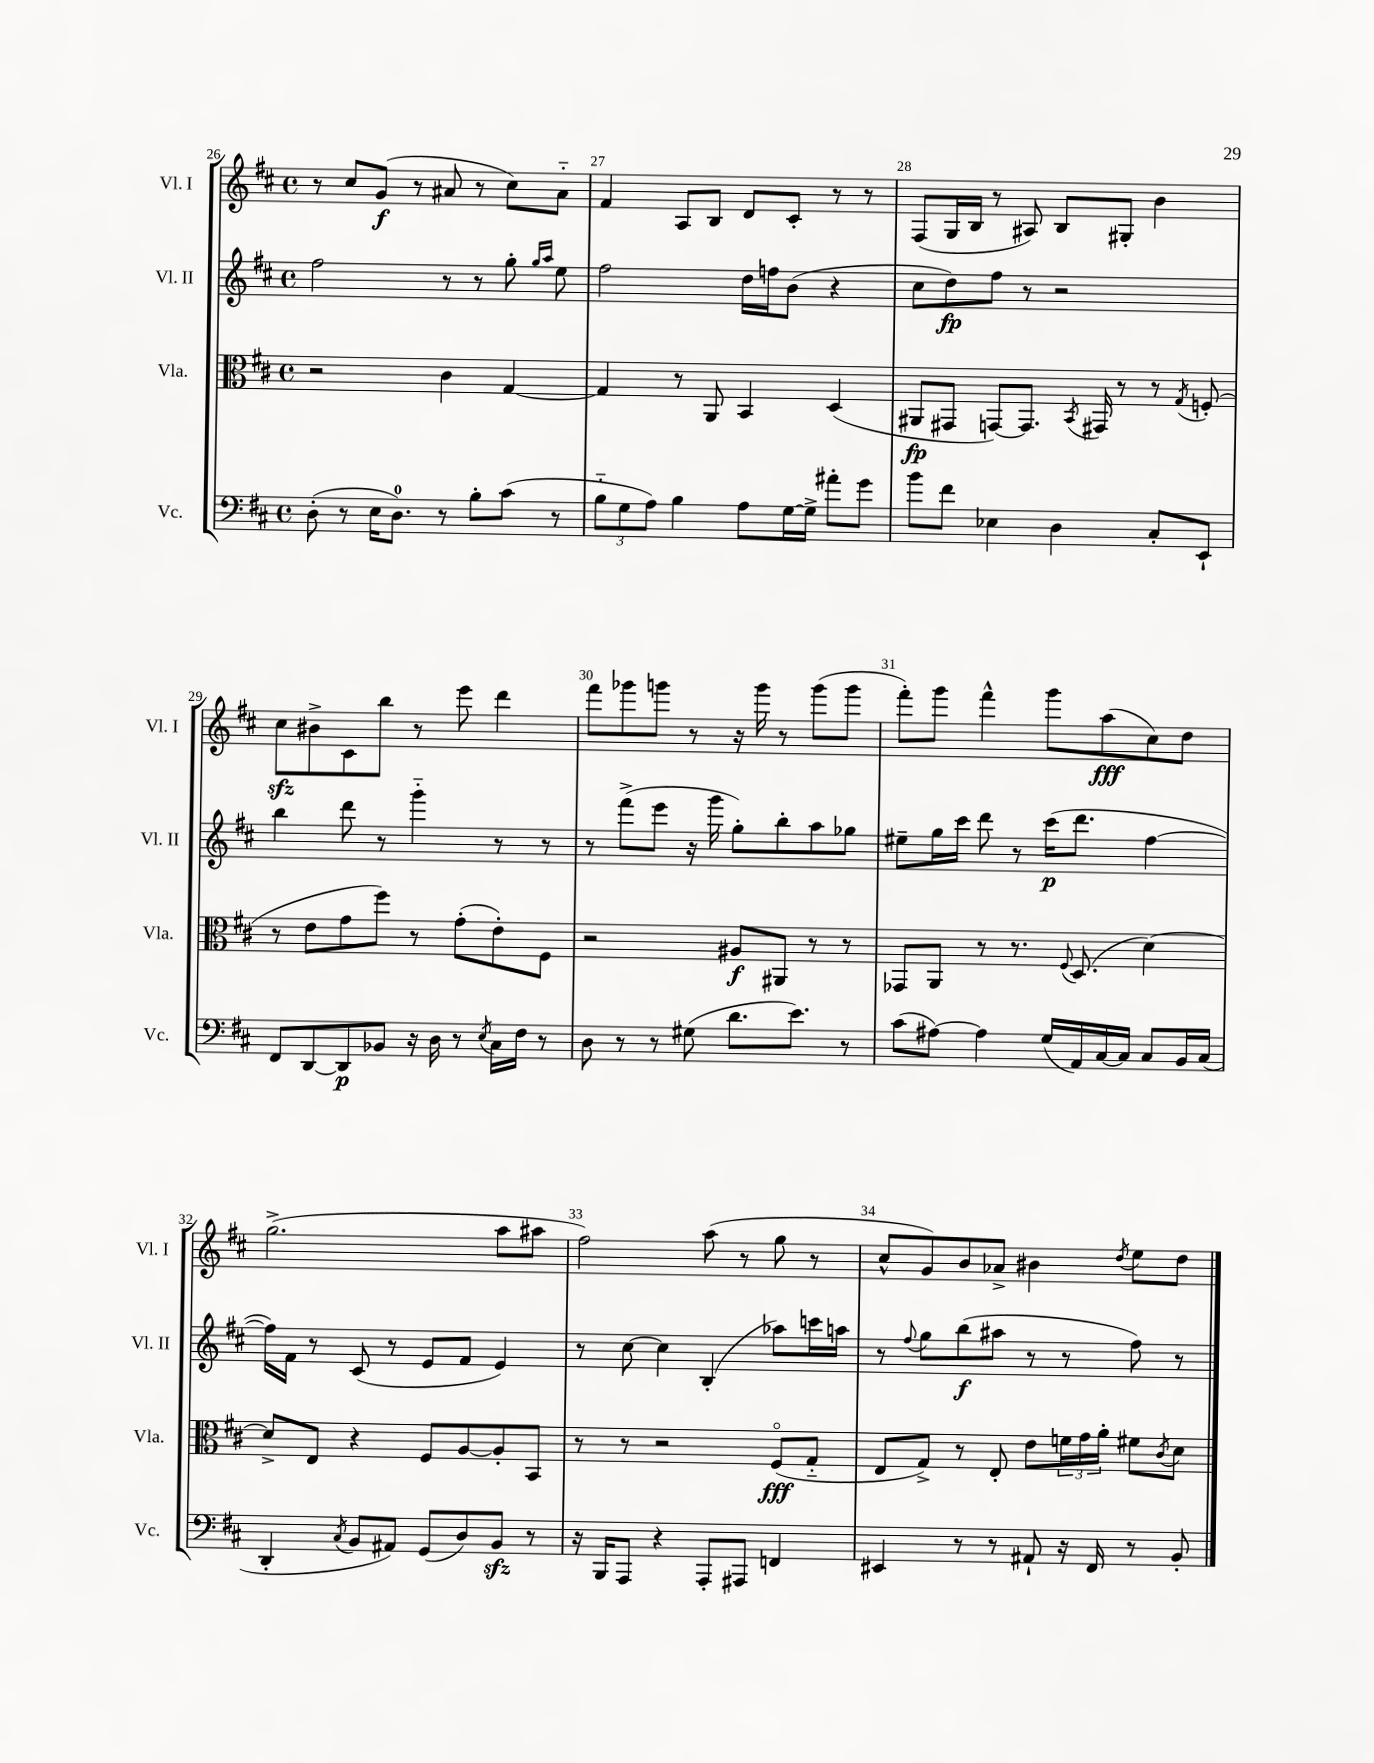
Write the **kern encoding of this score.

**kern	**dynam	**kern	**dynam	**kern	**dynam	**kern	**dynam
*part4	*part4	*part3	*part3	*part2	*part2	*part1	*part1
*staff4	*staff4	*staff3	*staff3	*staff2	*staff2	*staff1	*staff1
*I"Vc.	*	*I"Vla.	*	*I"Vl. II	*	*I"Vl. I	*
*I'Vc.	*	*I'Vla.	*	*I'Vl. II	*	*I'Vl. I	*
*clefF4	*	*clefC3	*	*clefG2	*	*clefG2	*
*k[f#c#]	*	*k[f#c#]	*	*k[f#c#]	*	*k[f#c#]	*
*M4/4	*	*M4/4	*	*M4/4	*	*M4/4	*
*met(c)	*	*met(c)	*	*met(c)	*	*met(c)	*
=26	=26	=26	=26	=26	=26	=26	=26
(8D'\	.	2r	.	2ff#\	.	8r	.
8r	.	.	.	.	.	8cc#/L	.
16E\KL	.	.	.	.	.	(8g/J	f
8.D\J)	.	.	.	.	.	.	.
.	.	.	.	.	.	8r	.
8r	.	4c#\	.	8r	.	8a#X/	.
8B'\L	.	.	.	8r	.	8r	.
(8c#\J	.	[4G/	.	8gg'\	.	8cc#\L)	.
.	.	.	.	16qqgg/LL	.	.	.
.	.	.	.	16qqaa/JJ	.	.	.
8r	.	.	.	8ee\	.	8a#\J	.
=27	=27	=27	=27	=27	=27	=27	=27
12B\L	.	4G/]	.	2ff#\	.	4f#/	.
12G\	.	.	.	.	.	.	.
12A\J)	.	.	.	.	.	.	.
4B\	.	8r	.	.	.	8A/L	.
.	.	8AA/	.	.	.	8B/J	.
8A\L	.	4BB/	.	16dd\LL	.	8d/L	.
.	.	.	.	16ffn\J	.	.	.
[16G\L	.	.	.	(8b\J	.	8c#'/J	.
16G^\JJ]	.	.	.	.	.	.	.
8a#X'\L	.	(4D/	.	4r	.	8r	.
8g\J	.	.	.	.	.	8r	.
=28	=28	=28	=28	=28	=28	=28	=28
8b\L	.	8AA#X/L	fp	8cc#\L	.	(8F#/L	.
8f#\J	.	8GG#X/J	.	8dd\)	fp	16G/L	.
.	.	.	.	.	.	16B/JJ	.
4E-X\	.	[8GGn/L)	.	8ff#\J	.	8r	.
.	.	8.GG/J]	.	8r	.	8A#X/)	.
4D\	.	.	.	2r	.	8B/L	.
.	.	8qBB/	.	.	.	.	.
.	.	16GG#X/	.	.	.	.	.
.	.	8r	.	.	.	8G#X'/J	.
8C#'/L	.	8r	.	.	.	4b\	.
.	.	8qG/	.	.	.	.	.
8EE`/J	.	(8Fn'/	.	.	.	.	.
!!LO:LB:g=z
=29	=29	=29	=29	=29	=29	=29	=29
8FF#/L	.	8r	.	4bb\	.	8cc#zz\L	.
[8DD/	.	8e\L	.	.	.	8b#X^\	.
8DD/]	p	8g\	.	8ddd\	.	8c#\	.
8BB-X/J	.	8ff#\J)	.	8r	.	8bb\J	.
16r	.	8r	.	4ggg\	.	8r	.
16D\	.	.	.	.	.	.	.
8r	.	(8g'\L	.	.	.	8eee\	.
8qE/	.	.	.	.	.	.	.
16C#\LL	.	8e'\)	.	8r	.	4ddd\	.
16F#\JJ	.	.	.	.	.	.	.
8r	.	8F#\J	.	8r	.	.	.
=30	=30	=30	=30	=30	=30	=30	=30
8D\	.	2r	.	8r	.	8fff#\L	.
8r	.	.	.	(8fff#^\L	.	8ggg-X\	.
8r	.	.	.	8eee\J	.	8gggn\J	.
(8G#X\	.	.	.	16r	.	8r	.
.	.	.	.	16ggg\	.	.	.
8.d\L	.	8A#X/L	f	8gg'\L)	.	16r	.
.	.	.	.	.	.	16ggg\	.
.	.	8AA#X/J	.	8bb'\	.	8r	.
8.e\J)	.	.	.	.	.	.	.
.	.	8r	.	8aa\	.	(8ggg\L	.
8r	.	8r	.	8gg-X\J	.	8ggg\J	.
=31	=31	=31	=31	=31	=31	=31	=31
(8c#\L	.	8GG-X/L	.	8ee#X~\L	.	8fff#'\L)	.
[8A#X\J)	.	8AA/J	.	16gg\L	.	8ggg\J	.
.	.	.	.	16ccc#\JJ	.	.	.
4A#\]	.	8r	.	8ddd\	.	4fff#^^\	.
.	.	8.r	.	8r	.	.	.
(16G/LL	.	.	.	(16ccc#\KL	p	8ggg\L	.
.	.	8qqF#/	.	.	.	.	.
16AA/)	.	(8.D/	.	8.ddd\J	.	.	.
[16C#/	.	.	.	.	.	(8aa\	fff
16C#/JJ]	.	.	.	.	.	.	.
8C#/L	.	[4d\)	.	[4ff#\	.	8cc#\)	.
16BB/L	.	.	.	.	.	8dd\J	.
(16C#/JJ	.	.	.	.	.	.	.
!!LO:LB:g=z
=32	=32	=32	=32	=32	=32	=32	=32
4DD'/	.	8d^/L]	.	16ff#\LL])	.	(2.gg^\	.
.	.	.	.	16f#\JJ	.	.	.
.	.	8E/J	.	8r	.	.	.
8qC#/	.	.	.	.	.	.	.
8BB/L	.	4r	.	(8c#/	.	.	.
8AA#X/J)	.	.	.	8r	.	.	.
(8GG/L	.	8F#/L	.	8e/L	.	.	.
8D/)	.	[8A/	.	8f#/J	.	.	.
8BBzz/J	.	8A'/]	.	4e/)	.	8aa\L	.
8r	.	8BB/J	.	.	.	8aa#X\J	.
=33	=33	=33	=33	=33	=33	=33	=33
16r	.	8r	.	8r	.	2ff#\)	.
16BBB/KL	.	.	.	.	.	.	.
8AAA/J	.	8r	.	[8cc#\	.	.	.
4r	.	2r	.	4cc#\]	.	.	.
8AAA'/L	.	.	.	(4B'/	.	(8aa\	.
8AAA#X/J	.	.	.	.	.	8r	.
4FFn/	.	(8F#/L	fff	8aa-X\L)	.	8gg\	.
.	.	8G/J	.	16cccn\L	.	8r	.
.	.	.	.	16aan\JJ	.	.	.
=34	=34	=34	=34	=34	=34	=34	=34
4EE#X/	.	8E/L	.	8r	.	8cc#^^/L	.
.	.	.	.	8qqff#/	.	.	.
.	.	8G^/J)	.	8gg\L	.	8g/)	.
8r	.	8r	.	(8bb\	f	8b/	.
8r	.	8E'/	.	8aa#X\J	.	8a-X^/J	.
8AA#X`/	.	8e\L	.	8r	.	4b#X\	.
16r	.	24fn\L	.	8r	.	.	.
.	.	24g\	.	.	.	.	.
16FF#/	.	.	.	.	.	.	.
.	.	24a'\JJ	.	.	.	.	.
.	.	.	.	.	.	8qdd/	.
8r	.	8f#X\L	.	8ff#\)	.	8ee\L	.
.	.	8qc#/	.	.	.	.	.
8BB'/	.	8d\J	.	8r	.	8dd\J	.
==	==	==	==	==	==	==	==
*-	*-	*-	*-	*-	*-	*-	*-
